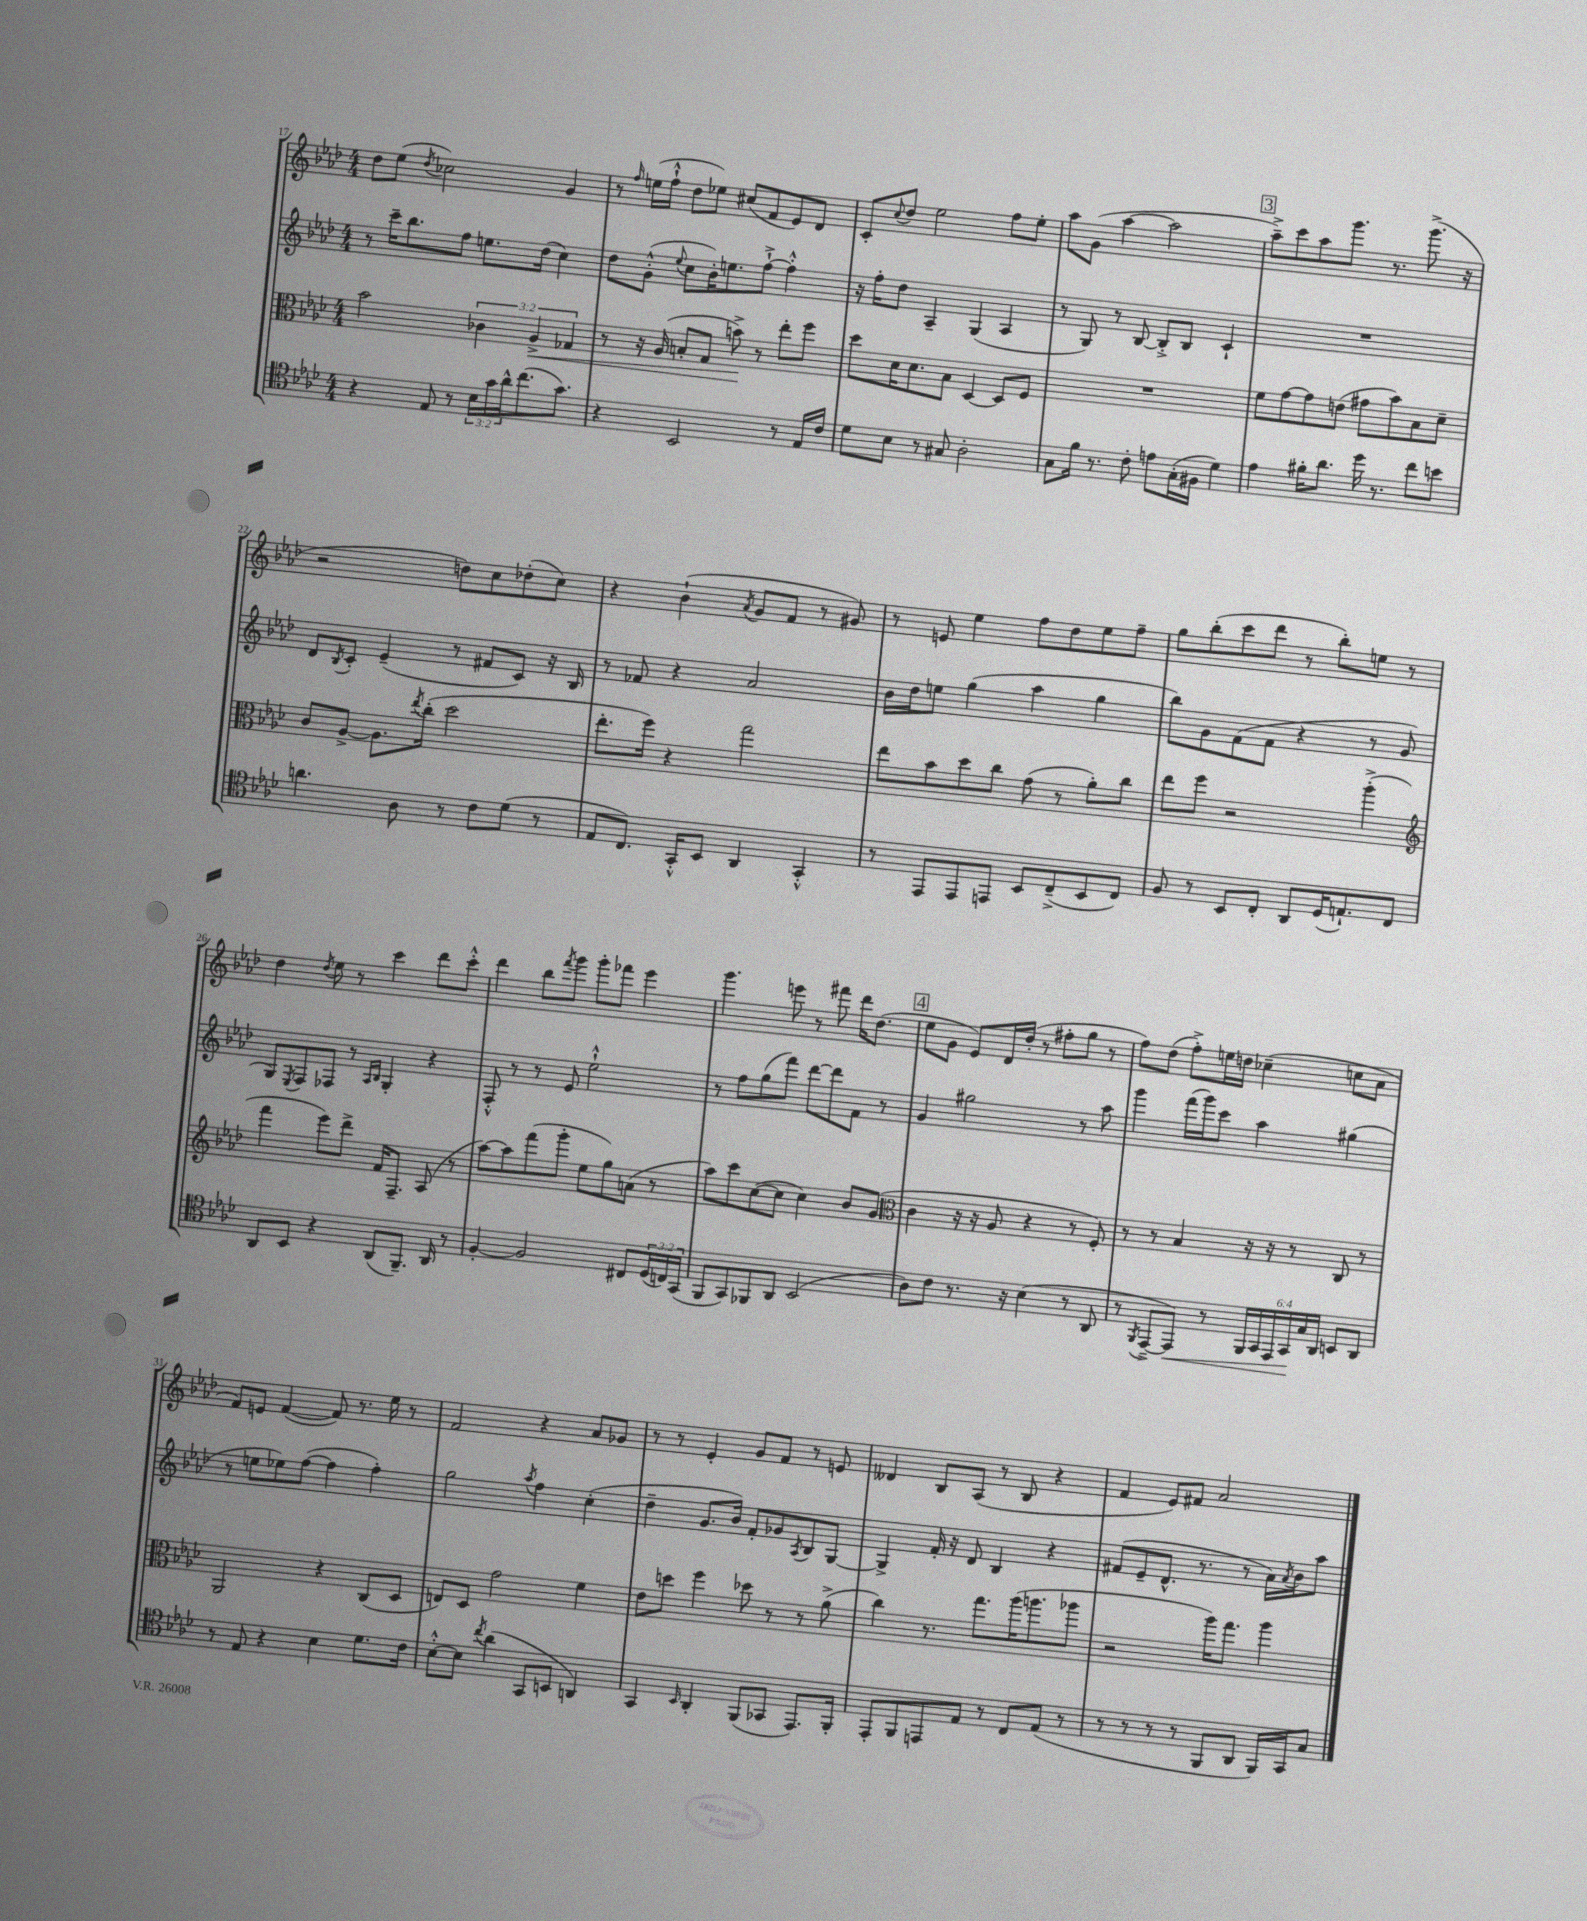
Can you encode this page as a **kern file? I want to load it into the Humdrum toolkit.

**kern	**dynam	**kern	**dynam	**kern	**kern
*part4	*part4	*part3	*part3	*part2	*part1
*staff4	*staff4	*staff3	*staff3	*staff2	*staff1
*clefC4	*	*clefC3	*	*clefG2	*clefG2
*k[b-e-a-d-]	*	*k[b-e-a-d-]	*	*k[b-e-a-d-]	*k[b-e-a-d-]
*M4/4	*	*M4/4	*	*M4/4	*M4/4
=17	=17	=17	=17	=17	=17
4r	.	2b-\	.	8r	8dd-\L
.	.	.	.	16ccc~\KL	(8ee-\J
.	.	.	.	8.bb-\	.
.	.	.	.	.	8qdd-/
8E-/	.	.	.	.	2cc-X\)
8r	.	.	.	8ff\J	.
24B-\LL	.	6c-X\	.	8.een\L	.
24g\	.	.	.	.	.
24a-^^\J	.	.	.	.	.
(8.cc\	.	.	.	.	.
!	!	!	!LO:HP:b	!	!
.	.	6A-^/	<	.	.
.	.	.	.	(16dd-\Jk	.
.	.	.	.	4cc\)	4g/
8.g\J)	.	.	.	.	.
.	.	6G-X/	.	.	.
=18	=18	=18	=18	=18	=18
4r	.	8r	.	8dd-\L	8r
.	.	.	.	.	16qqff/
.	.	16r	.	(8g'^^\J	(16een\LL
.	.	(16A-/	.	.	16ff`^^\JJ
.	.	.	.	8qqee-/	.
2BB-/	.	8Bn'/L	.	8cc\L	8dd-\L
.	.	8G/J	.	16b-'\K)	8ee-X\J)
.	.	.	.	8.een\	.
.	.	8bn^\)	.	.	(8cc#X/L
.	.	8r	[	[8ff`^\J	8f/
8r	.	8ee-'\L	.	4ff'^^\]	8e-/)
16E-/LL	.	8ff\J	.	.	8d-/J
16c/JJ	.	.	.	.	.
=19	=19	=19	=19	=19	=19
8d-\L	.	8dd-\L	.	16r	8c'/L
.	.	.	.	16ff'\KL	.
.	.	.	.	.	8qqcc/
8B-\J	.	16d-\K	.	8dd-\J	8dd-/J
.	.	8.d-\	.	.	.
8r	.	.	.	4A-~/	2ee-\
8G#X/	.	8B-\J	.	.	.
2A-'\	.	[4D-/	.	(4G/	.
.	.	8D-/L]	.	4A-/	8ff\L
.	.	8F/J	.	.	8ee-'\J
=20	=20	=20	=20	=20	=20
8G\L	.	1r	.	8r	8aa-\L
16f\Jk	.	.	.	8G/)	(8g\J
8.r	.	.	.	.	.
.	.	.	.	8r	[4aa-\
8c'\	.	.	.	[8B-/	.
8en\L	.	.	.	8B-'^/L]	2aa-\]
(16G'\L	.	.	.	8B-/J	.
16F#X\JJ	.	.	.	.	.
4d-\)	.	.	.	4c`/	.
!!LO:REH:place=s1:t=3
=21	=21	=21	=21	=21	=21
4e-\	.	8f\L	.	1r	8aa-~^\L)
.	.	[8g\	.	.	8ccc\
16f#X'\KL	.	8g\]	.	.	8aa-\
8.a-\J	.	.	.	.	.
.	.	(8en\J	.	.	8.ggg\J
16dd-\	.	8g#X\L	.	.	.
8.r	.	.	.	.	8.r
.	.	8b-\)	.	.	.
8cc\L	.	8B-\	.	.	(8.ggg^\
8bn\J	.	8d-~\J	.	.	.
.	.	.	.	.	16r
!!LO:LB:g=z
=22	=22	=22	=22	=22	=22
4.an\	.	8c/L	.	8d-/L	2r
.	.	.	.	8qB-/	.
.	.	[8A-^/J	.	8c'/J	.
.	.	8.A-\L]	.	(4e-~/	.
8A-\	.	.	.	.	.
.	.	8qee-/	.	.	.
.	.	(16cc'\Jk	.	.	.
8r	.	2dd-\	.	8r	8ddn\L)
8c\L	.	.	.	8f#X/L	8cc\
(8d-\J	.	.	.	8c/J)	(8dd-X'\
8r	.	.	.	16r	8cc\J)
.	.	.	.	16B-/	.
=23	=23	=23	=23	=23	=23
8E-/L	.	8.ee-'\L	.	8r	4r
8.C/J)	.	.	.	8f-X/	.
.	.	16ff\Jk)	.	.	.
.	.	4r	.	4r	(4b-`\
16GG'^^/KL	.	.	.	.	.
8BB-/J	.	.	.	.	.
.	.	.	.	.	8qa-/
4AA-/	.	2gg\	.	2a-/	8g/L
.	.	.	.	.	8f/J
4GG'^^/	.	.	.	.	8r
.	.	.	.	.	8g#X/)
=24	=24	=24	=24	=24	=24
8r	.	8ee-\L	.	16b-\LL	8r
.	.	.	.	16dd-\J	.
8EE-/L	.	8b-\	.	8een\J	8en/
8EE-/	.	8dd-\	.	(4gg\	4ee-\
8EEn/J	.	8cc\J	.	.	.
8BB-/L	.	(8g\	.	4aa-\	8ff\L
(8C~^/	.	8r	.	.	8dd-\
8BB-/	.	8a-'\L)	.	4gg\	8ee-\
8C/J)	.	8cc\J	.	.	8ff~\J
=25	=25	=25	=25	=25	=25
8F/	.	8ee-\L	.	8bb-\L)	8gg\L
8r	.	8ff\J	.	8g\	(8bb-'\
8BB-/L	.	2r	.	(8f\	8ccc\
8C'/J	.	.	.	8f\J	8ddd-\J
8AA-/L	.	.	.	4r	8r
(16D-/K	.	.	.	.	8bb-'\L)
8.En`/)	.	.	.	.	.
.	.	(4aa-'^\	.	8r	8een\J
8C/J	.	.	.	8g/	8r
!!LO:LB:g=z
=26	=26	=26	=26	=26	=26
*	*	*clefG2	*	*	*
8AA-/L	.	4fff\	.	8G/L)	4dd-\
.	.	.	.	8qE-/	.
8BB-/J	.	.	.	8F/	.
.	.	.	.	.	8qdd-/
4r	.	8eee-\L)	.	8F-X/J	8ee-\
.	.	8ddd-^\J	.	8r	8r
.	.	.	.	16qqA-/LL	.
.	.	.	.	16qqB-/JJ	.
(8AA-/L	.	16f/KL	.	4G'/	4ccc\
.	.	8.F~/J	.	.	.
8.FF~/J)	.	.	.	.	.
.	.	(8A-/	.	4r	8ddd-\L
16AA-/	.	.	.	.	.
8r	.	8r	.	.	8ccc'^^\J
=27	=27	=27	=27	=27	=27
[4F'/	.	[8aa-\L)	.	8F'^^/	4ddd-\
.	.	8aa-\]	.	8r	.
2F/]	.	(8fff\	.	8r	8bb-\L
.	.	.	.	.	8qfff/
.	.	8ggg'\J	.	8e-/	8ggg\J
.	.	8ee-\L	.	2ee-`^^\	8ggg'\L
.	.	8gg\)	.	.	8fff-X\J
8C#X/L	.	(8an\J	.	.	4eee-\
(24D-/L	.	8r	.	.	.
24Cn/)	.	.	.	.	.
(24GG/JJ	.	.	.	.	.
=28	=28	=28	=28	=28	=28
8FF/L	.	8aa-\L)	.	8r	4.ggg\
8GG/)	.	8ccc\	.	8ff\L	.
8FF-X/	.	([8cc\	.	(8gg\	.
8AA-/J	.	8cc\J]	.	8fff\J)	8eeen\
(2BB-/	.	4cc\)	.	[8ddd-\L	8r
.	.	.	.	8ddd-\]	8fff#X\
.	.	8b-/L	.	8f\J	16ddd-\KL
.	.	.	.	.	(8.dd-\J
.	.	(8g/J	.	8r	.
!!LO:REH:place=s1:t=4
=29	=29	=29	=29	=29	=29
*	*	*clefC3	*	*	*
8A-\L)	.	4c\	.	4g/	8ee-\L
8c\J	.	.	.	.	8g\J
8.r	.	16r	.	2gg#X\	8e-/L)
.	.	16r	.	.	.
.	.	8A-/	.	.	16d-/L
16r	.	.	.	.	(16dd-'/JJ
(4B-\	.	4r	.	.	8r
.	.	.	.	.	8ff#X'\L
8r	.	8r	.	8r	8gg\J
8AA-/	.	8F'/)	.	8aa-\	8r
=30	=30	=30	=30	=30	=30
8r	.	8r	.	4ggg\	8ff\L)
8qFF/	.	.	.	.	.
[8EE-~^/L	.	8r	.	.	(8dd-\J
!	!LO:HP:b	!	!	!	!
8EE-/J])	<	4B-/	.	(16fff\LL	8ff'^\L)
.	.	.	.	16ggg\J)	.
8r	.	.	.	8ccc\J	16een\L
.	.	.	.	.	16ddn\JJ
24FF/LL	.	16r	.	4aa-\	(4cc-X~\
24GG/	.	.	.	.	.
.	.	16r	.	.	.
24EE-/	.	.	.	.	.
24GG/	.	8r	.	.	.
24G/	[	.	.	.	.
24AA-/JJ	.	.	.	.	.
8BBn/L	.	8C/	.	(4gg#X\	8ccn\L
8AA-/J	.	8r	.	.	8a-\J
!!LO:LB:g=z
=31	=31	=31	=31	=31	=31
8r	.	2AA-/	.	8r	8f/L)
8E-/	.	.	.	8een\L	8en/J
4r	.	.	.	8ee-X\)	([4f/
.	.	.	.	([8ff\J	.
4B-\	.	4r	.	4ff\]	8f/])
.	.	.	.	.	8.r
8.d-\L	.	(8C/L	.	4ff'\)	.
.	.	.	.	.	16ee-\
.	.	8D-/J	.	.	8r
16c\Jk	.	.	.	.	.
=32	=32	=32	=32	=32	=32
[8B-'^^\L	.	8En/L)	.	2gg\	2f/
8B-\J]	.	8D-/J	.	.	.
8qcc/	.	.	.	.	.
(4a-\	.	2g\	.	.	.
.	.	.	.	8qaa-/	.
8GG/L	.	.	.	4ff\	4r
8BBn/J	.	.	.	.	.
4AAn/)	.	4f\	.	(4cc'\	8a-/L
.	.	.	.	.	8g-X/J
=33	=33	=33	=33	=33	=33
4GG/	.	8e-\L	.	4dd-~\	8r
.	.	8ddn\J	.	.	8r
16qqBB-/	.	.	.	.	.
4AA-'/	.	4ff\	.	8.g/L	4e-'/
.	.	.	.	16b-/Jk)	.
(8FF/L	.	8dd-X\	.	8f'/L	8g/L
8GG-X/J	.	8r	.	8g-X/	8f/J
.	.	.	.	8qA-/	.
8.EE-/L)	.	8r	.	8B-/	8r
.	.	(8a-^\	.	[8G/J	8en/
16FF'/Jk	.	.	.	.	.
=34	=34	=34	=34	=34	=34
8EE-'/L	.	4cc\)	.	4G^/]	4d--X/
8FF/	.	.	.	.	.
8EEn/	.	8.r	.	16f'/	8B-/L
.	.	.	.	16r	.
8E-/J	.	.	.	8d-/	(8A-/J
.	.	8.gg\L	.	.	.
8r	.	.	.	4B-/	8r
8C/L	.	(16aa-\K	.	.	8B-/
.	.	8.aan\	.	.	.
(8E-/J	.	.	.	4r	4r
8r	.	8aa-X\J	.	.	.
=35	=35	=35	=35	=35	=35
8r	.	2r	.	(8f#X/L	4f/
8r	.	.	.	8e-~/	.
8r	.	.	.	8.d-^^/J	8e-/L)
8r	.	.	.	.	8f#X/J
.	.	.	.	8.r	.
8FF/L	.	16aa-\KL)	.	.	2a-/
.	.	8.gg\J	.	.	.
8AA-/J	.	.	.	8r	.
16FF/LL)	.	4aa-\	.	16a-\LL)	.
.	.	.	.	8qa-/	.
16GG/J	.	.	.	16b-\J	.
8G/J	.	.	.	8aa-\J	.
==	==	==	==	==	==
*-	*-	*-	*-	*-	*-
